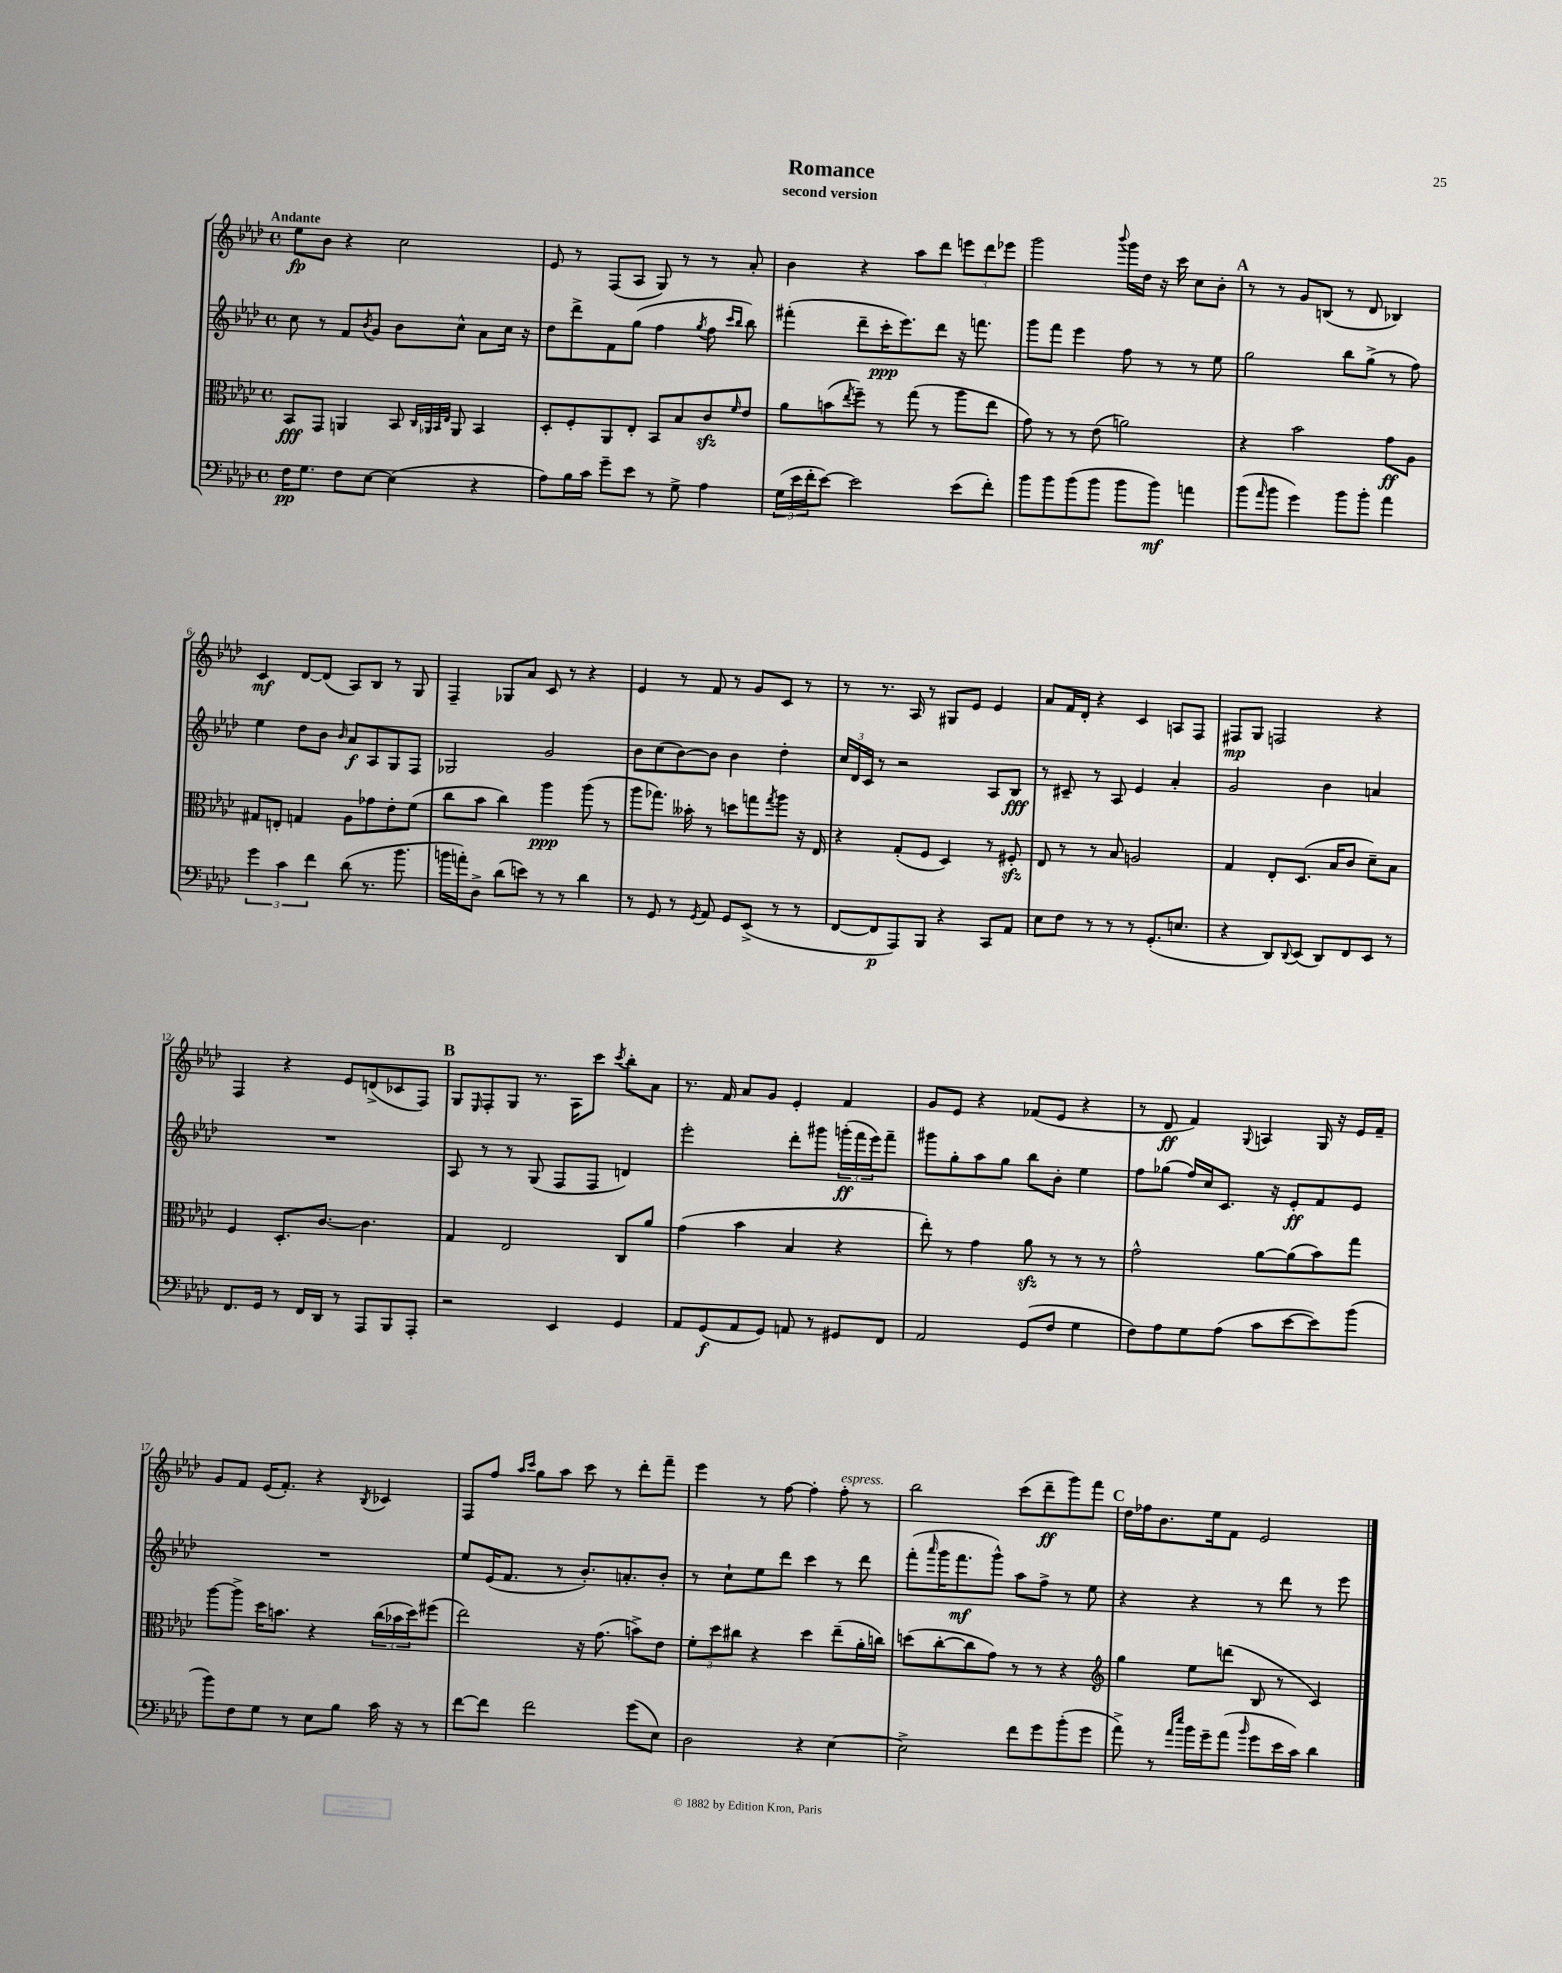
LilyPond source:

\header { title = "Romance" subtitle = "second version" }
<<
\new StaffGroup <<
\new Staff = "s0" {
    \clef treble \key aes \major \defaultTimeSignature \time 4/4 \tempo "Andante"
    ees''8\fp bes'8 r4 c''2 |
    ees'8 r8 f8( aes8 g8) r8 r8 aes'8-. |
    bes'4 r4 aes''8 des'''8 \tuplet 3/2 { e'''8 des'''8 ees'''8 } |
    g'''2 \appoggiatura { bes'''8 } g'''16 des''16 r16 c'''16 c''8 bes'8-. |
    \mark \markup { \bold "A" } r8 r8 g'8 b8( r8 des'8 bes4) |
    c'4\mf des'8~ des'8( aes8) bes8 r8 g8 |
    f4-- ges8 aes'8 c'8 r8 r4 |
    ees'4 r8 f'8 r8 g'8 c'8 r8 |
    r8 r8. aes16 r8 gis8 ees'8 ees'4 |
    aes'8 f'16 des'16-. r4 c'4 a8 f8 |
    fis8\mp g8 f2 r4 |
    f4 r4 ees'8 d'8->( ces'8 f8) |
    \mark \markup { \bold "B" } g8 \grace { ees16 } f8-. g8 r8. aes16 c'''8 \acciaccatura { c'''8 } bes''8-. aes'8 |
    r8. f'16 aes'8 g'8 ees'4-. f'4 |
    g'8 ees'8 r4 fes'8( ees'8 r4 |
    r8 des'8\ff f'4) \appoggiatura { g8 } a4 g16 r16 ees'16 f'16-- |
    g'8 f'8 ees'16( f'8.-.) r4 \acciaccatura { bes8 } ces'4 |
    f8 f''8 \grace { aes''16 c'''16 } g''8 aes''8 c'''8 r8 des'''8-. f'''8-- |
    ees'''4 r8 f''8~ f''4-. f''8-.^\markup { \italic "espress." } r8 |
    bes''2 c'''8( des'''8--\ff g'''8) f'''8 |
    \mark \markup { \bold "C" } des''16 fes''16 bes'8. ees''16 f'8 ees'2 \bar "|." |
}
\new Staff = "s1" {
    \clef treble \key aes \major \defaultTimeSignature \time 4/4
    c''8 r8 f'8 \acciaccatura { bes'8 } g'8 bes'8 c''8-^ aes'8 c''16 r16 |
    des''8 des'''8-> f'8 g''8( f''4 \acciaccatura { g''8 } f''8 \grace { c'''16 bes''16 } bes''8) |
    fis'''4-.( des'''8-- c'''16-.\ppp ees'''8.) des'''8 r16 f'''8. |
    g'''8 f'''8 ees'''4 f''8 r8 r8 ees''8 |
    \mark \markup { \bold "A" } g''2 bes''8 g''8->( r8 f''8) |
    ees''4 des''8 bes'8 \grace { bes'16 } aes'8\f aes8 g8 f8 |
    ges2 g'2 |
    bes'8 c''8( bes'8~) bes'8 bes'4 des''4-. |
    \tuplet 3/2 { c''16 des'16 c'16 } r8 r2 aes8 bes8\fff |
    r8 cis'8-- r8 aes8 ees'4 aes'4-. |
    g'2 bes'4 a'4 |
    R1 |
    \mark \markup { \bold "B" } aes8 r8 r8 g8( f8 f8 d'4) |
    ees'''2-. des'''8-. gis'''8 \tuplet 3/2 { g'''16-.\ff( f'''16 ees'''16) } f'''8-- |
    gis'''8 g''8-. aes''8 g''8 bes''8 bes'8-. ees''4 |
    f''8 ges''8( f''16) c''16 c'8. r16 ees'8-.\ff f'8 ees'8 |
    R1 |
    ees''8 ees'16( f'8. r8 bes'8.-.) a'8.-. bes'8-. |
    r8 c''8-! ees''8 des'''8 c'''4 r8 des'''8 |
    f'''8-.( \grace { aes'''16 } g'''16 f'''8.\mf g'''8-^) aes''8 f''8-> r8 ees''8 |
    \mark \markup { \bold "C" } r4 r4 r8 des'''8 r8 ees'''8 \bar "|." |
}
\new Staff = "s2" {
    \clef alto \key aes \major \defaultTimeSignature \time 4/4
    bes,8\fff g,8 a,4 bes,8 \grace { c32 aes,32 bes,32 ees32 } aes,8 bes,4 |
    des8-. f8-. aes,8 ees8-. bes,8 bes8 c'8\sfz \grace { f'16 } ees'8 |
    aes'8 b'8( \acciaccatura { ees''8 } f''8--) r8 g''8( r8 aes''8 ees''8 |
    g'8) r8 r8 ees'8( a'2) |
    \mark \markup { \bold "A" } r4 bes'2 g'8\ff aes8 |
    gis8 e8-. g4 aes8 ges'8 ees'8-. f'8( |
    c''8 bes'8 c''4) aes''4\ppp aes''8( r8 |
    aes''8 ges''8.) beses'16-. r8 d''8 g''8 \acciaccatura { g''8 } aes''8 r16 ees16 |
    r4 g8-.( f8 des4) r8 fis8-.\sfz |
    ees8 r8 r8 bes8 a2 |
    g4 ees8-. des8.( bes16 c'8 des'8--) bes8 |
    f4 des8.-. c'8.~ c'4. |
    \mark \markup { \bold "B" } g4 ees2 c8 aes'8 |
    g'4( bes'4 bes4 r4 |
    ees''8-.) r8 g'4 aes'8\sfz r8 r8 r8 |
    g'2-^ aes'8~ aes'8( bes'8) g''8 |
    aes''8~ aes''8-> des''16 b'8. r4 \tuplet 3/2 { c''16( bes'16 des''16) } fis''8( |
    ees''2) r16 g'8.( b'8->) ees'8 |
    \tuplet 3/2 { f'8-. des''8 cis''8 } r4 des''4 ees''8--( aes'16-. c''16) |
    d''8( c''8~-. c''8 g'8) r8 r8 r4 |
    \mark \markup { \bold "C" } \clef treble g''4 ees''8 d'''8( bes8 r8 c'4) \bar "|." |
}
\new Staff = "s3" {
    \clef bass \key aes \major \defaultTimeSignature \time 4/4
    f16\pp g8. f8 ees8~ ees4( r4 |
    aes8) bes16 c'16 g'8-- ees'8 r8 g8-> aes4 |
    \tuplet 3/2 { g16( ees'16 f'16-. } ees'8~) ees'2 ees'8( f'8-.) |
    bes'8 bes'8 bes'8( bes'8 bes'8 bes'8\mf) a'4 |
    \mark \markup { \bold "A" } bes'8( \grace { aes'16 } bes'8 g'4) bes'8 bes'8-. aes'4 |
    \tuplet 3/2 { g'4 c'4 f'4 } des'8( r8. bes'8. |
    b'16 a'16-.) des8-> des'8( e'8) r8 r8 des'4 |
    r8 g,8 r8 \acciaccatura { g,8 } aes,8 g,8 ees,8->( r8 r8 |
    f,8~ f,8\p aes,,8) bes,,8 r4 c,8 aes,8 |
    ees8 f8 r8 r8 r8 g,8.-.( e8. |
    r4 des,8) \appoggiatura { des,8 } ees,8( des,8) f,8 ees,8 r8 |
    f,8. g,16 r8 f,16 des,16 r8 aes,,8 bes,,8 aes,,8-. |
    \mark \markup { \bold "B" } r2 ees,4 g,4 |
    aes,8 g,8\f( aes,8 g,8) a,8 r8 gis,8 f,8 |
    aes,2 g,8( f8 g4 |
    f8) aes8 g8 aes8( c'8 ees'8~ ees'8) bes'8( |
    bes'8) f8 g8 r8 ees8 bes8 c'16 r16 r8 |
    f'8~ f'8 f'2 g'8( ees8) |
    des2 r4 ees4~ |
    ees2-> f'8 g'8 bes'8-.( g'8 |
    \mark \markup { \bold "C" } aes'8->) r8 \grace { aes'16 ees''16 } bes'16 g'16-- aes'8( \grace { bes'16 } g'8 ees'16 c'16) des'4 \bar "|." |
}
>>
>>
